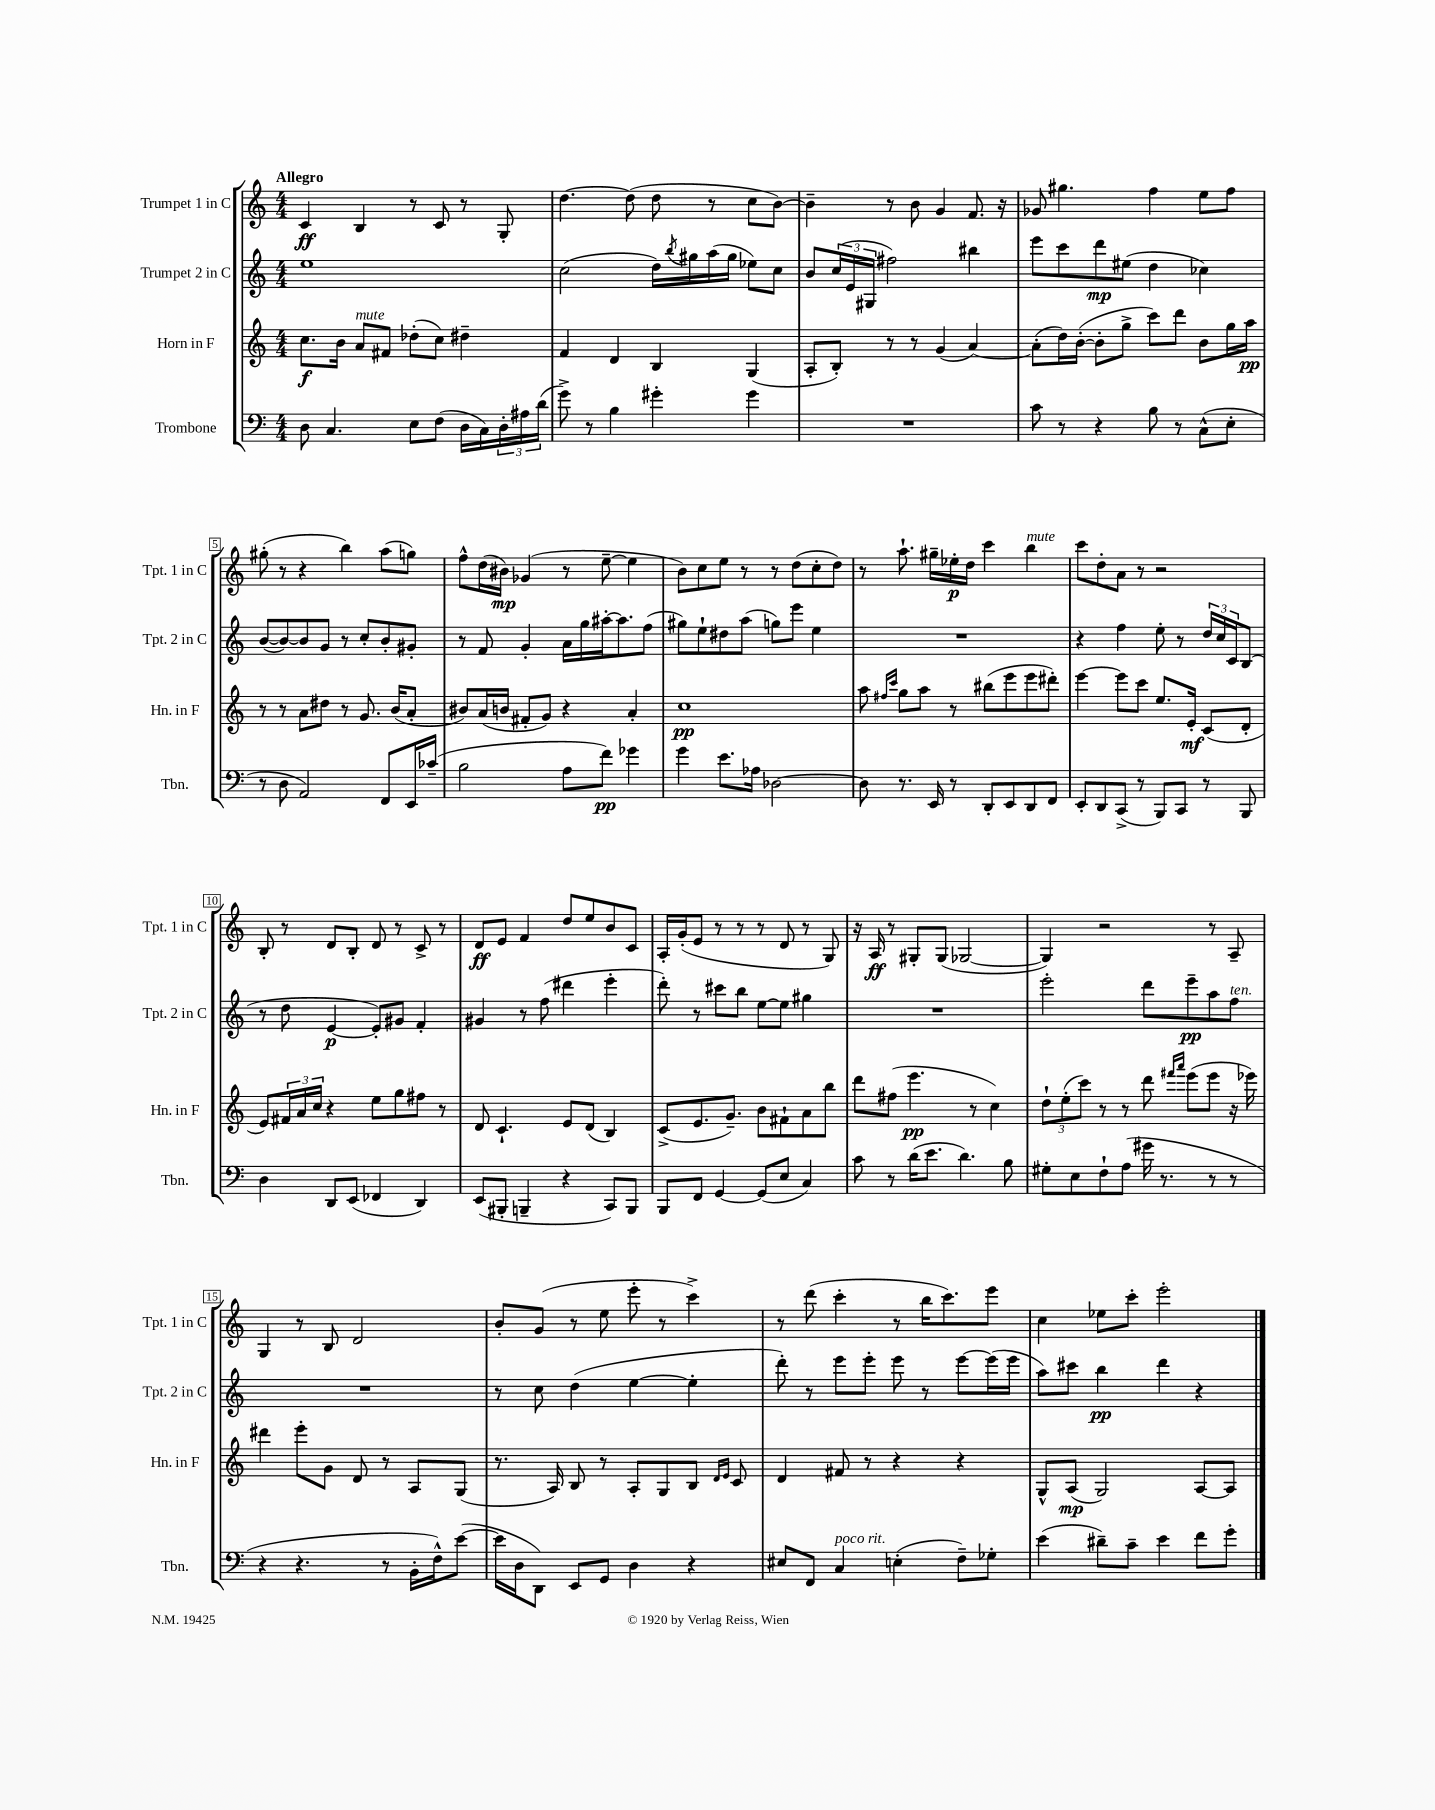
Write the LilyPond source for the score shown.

<<
\new StaffGroup <<
\new Staff = "s0" \with { instrumentName = "Trumpet 1 in C" shortInstrumentName = "Tpt. 1 in C" } {
    \clef treble \key c \major \numericTimeSignature \time 4/4 \tempo "Allegro"
    c'4\ff b4 r8 c'8 r8 g8-. |
    d''4.~ d''8( d''8 r8 c''8 b'8~) |
    b'4-- r8 b'8 g'4 f'8. r16 |
    ges'8 gis''4. f''4 e''8 f''8 |
    gis''8-.( r8 r4 b''4) a''8( g''8) |
    f''8-^ d''16( bis'16\mp) ges'4( r8 e''8~-- e''4 |
    b'8) c''8 e''8 r8 r8 d''8( c''8-. d''8) |
    r8 a''8.-! gis''16-- ees''16-.\p d''16 c'''4 b''4^\markup { \italic "mute" } |
    c'''8 d''8-. a'8 r8 r2 |
    b8-. r8 d'8 b8-. d'8 r8 c'8-> r8 |
    d'8\ff e'8 f'4 d''8 e''8 b'8 c'8 |
    a16-. g'16-.( e'8 r8 r8 r8 d'8 r8 g8) |
    r16 a16\ff r8 gis8-. gis8( ges2~ |
    ges4) r2 r8 a8-- |
    g4 r8 b8 d'2 |
    b'8-. g'8( r8 e''8 e'''8-. r8 c'''4->) |
    r8 d'''8( c'''4-. r8 b''16 c'''8.) e'''8 |
    c''4 ees''8 c'''8-. e'''2-. \bar "|." |
}
\new Staff = "s1" \with { instrumentName = "Trumpet 2 in C" shortInstrumentName = "Tpt. 2 in C" } {
    \clef treble \key c \major \numericTimeSignature \time 4/4
    e''1 |
    c''2( d''16) \acciaccatura { b''8 } gis''16 a''16( gis''16 ees''8) c''8 |
    b'8 \tuplet 3/2 { c''16( e'16 gis16 } fis''2) bis''4 |
    e'''8 c'''8 d'''8\mp eis''8( d''4 ces''4) |
    b'8~( b'8~) b'8 g'8 r8 c''8-. b'8-. gis'8-. |
    r8 f'8 g'4-. a'16 g''16 ais''16~-. ais''8. f''8( |
    gis''8) e''8-! dis''8 a''8( g''8) e'''8 e''4 |
    R1 |
    r4 f''4 e''8-. r8 \tuplet 3/2 { d''16 c''16 c'16 } b8( |
    r8 d''8 e'4~\p e'8-.) gis'8 f'4-. |
    gis'4 r8 f''8( dis'''4 e'''4-. |
    d'''8-.) r8 cis'''8 b''8 e''8~ e''8 gis''4 |
    R1 |
    e'''2-. d'''8 e'''8--\pp a''8 f''8^\markup { \italic "ten." } |
    R1 |
    r8 c''8 d''4( e''4~ e''4-. |
    d'''8-.) r8 e'''8 e'''8-. e'''8 r8 e'''8~ e'''16( e'''16 |
    a''8) cis'''8 b''4\pp d'''4 r4 \bar "|." |
}
\new Staff = "s2" \with { instrumentName = "Horn in F" shortInstrumentName = "Hn. in F" } {
    \clef treble \key c \major \numericTimeSignature \time 4/4
    c''8.\f b'16 a'8^\markup { \italic "mute" } fis'8 des''8-.( c''8) dis''4-- |
    f'4 d'4 b4 g4( |
    a8-. b8-.) r8 r8 g'4( a'4~) |
    a'8-.( d''16) b'16~-.( b'8-. g''8-> c'''8) d'''8 b'8 g''16 a''16\pp |
    r8 r8 a'8 dis''8 r8 g'8. b'16( a'8-. |
    bis'8) a'16( b'16 fis'8-. g'8) r4 a'4-. |
    c''1\pp |
    a''8 \grace { fis''16 c'''16 } g''8 a''8 r8 bis''8( e'''8 e'''8 dis'''8-.) |
    e'''4~ e'''8 c'''8 e''8. e'16-.\mf c'8( d'8-. |
    e'8) \tuplet 3/2 { fis'16 a'16 c''16 } r4 e''8 g''8 fis''8 r8 |
    d'8 c'4.-! e'8 d'8( b4) |
    c'8->( e'8. g'8.--) b'8 fis'8-! a'8 b''8 |
    d'''8 fis''8( e'''4.\pp r8 c''4) |
    \tuplet 3/2 { d''8-! e''8-.( c'''8) } r8 r8 d'''8 \grace { fis'''16 a'''16 } e'''8( e'''8 r16 ees'''16) |
    dis'''4 e'''8-. g'8 d'8 r8 a8 g8( |
    r8. a16) b8 r8 a8-. g8 b8 \grace { d'16 e'16 } c'8 |
    d'4 fis'8 r8 r4 r4 |
    g8-^ a8\mp( g2) a8~ a8 \bar "|." |
}
\new Staff = "s3" \with { instrumentName = "Trombone" shortInstrumentName = "Tbn." } {
    \clef bass \key c \major \numericTimeSignature \time 4/4
    d8 c4. e8 f8( d16 c16) \tuplet 3/2 { d16-. ais16 d'16( } |
    g'8->) r8 b4 gis'4-. gis'4 |
    R1 |
    c'8 r8 r4 b8 r8 c8-^( e8-. |
    r8 d8 a,2) f,8 e,16 ces'16--( |
    b2 a8 f'8\pp) ges'4 |
    g'4 e'8. aes16 des2~ |
    des8 r8. e,16 r8 d,8-. e,8 d,8 f,8 |
    e,8-. d,8 c,8->( r8 b,,8) c,8 r8 b,,8 |
    d4 d,8 e,8( fes,4 d,4) |
    e,8( bis,,8-. b,,4-- r4 c,8) b,,8 |
    b,,8 f,8 g,4~ g,8( e8 c4) |
    c'8 r8 d'16( e'8. d'4.) b8 |
    gis8-. e8 f8-! a8( gis'16 r8. r8 r8 |
    r4 r4. r8 b,16-. f16-^) e'8~( |
    e'16 d16 d,8) e,8 g,8 d4 r4 |
    eis8 f,8 c4^\markup { \italic "poco rit." } e4-.( f8--) ges8-. |
    e'4( dis'8--) c'8-- e'4 f'8 g'8-. \bar "|." |
}
>>
>>
\layout { \context { \Score \override BarNumber.stencil = #(make-stencil-boxer 0.1 0.3 ly:text-interface::print) } }
